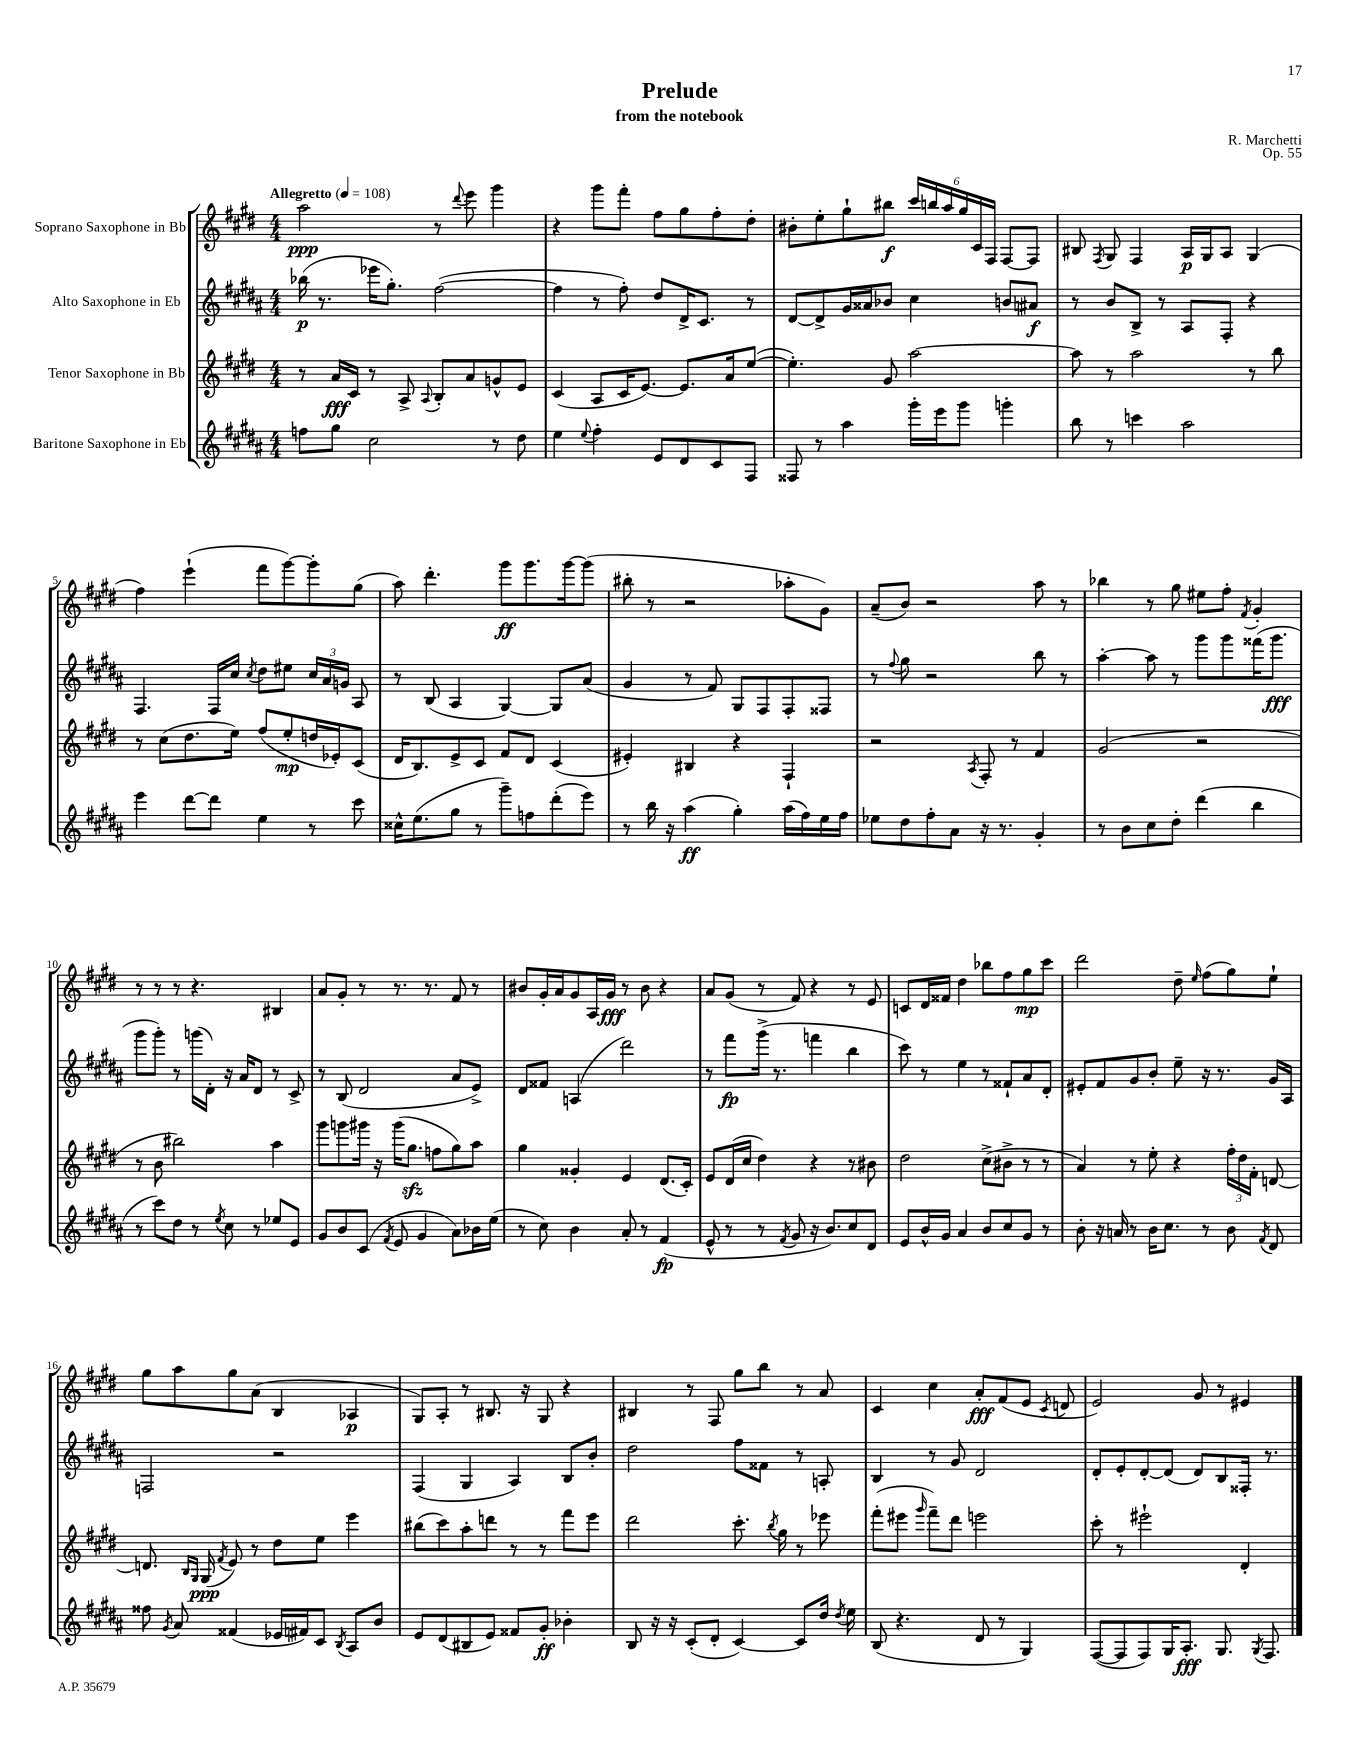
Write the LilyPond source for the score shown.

\header { title = "Prelude" composer = "R. Marchetti" subtitle = "from the notebook" opus = "Op. 55" }
<<
\new StaffGroup <<
\new Staff = "s0" \with { instrumentName = "Soprano Saxophone in Bb" } {
    \clef treble \key e \major \numericTimeSignature \time 4/4 \tempo "Allegretto" 4 = 108
    \autoBeamOff a''2\ppp r8 \appoggiatura { dis'''8 } e'''8 gis'''4 |
    r4 gis'''8[ fis'''8]-. fis''8[ gis''8 fis''8-. dis''8]-. |
    bis'8[-. e''8-. gis''8-! bis''8]\f \tuplet 6/4 { cis'''16[ b''16 a''16 gis''16 cis'16 fis16] } fis8[~ fis8] |
    bis8 \acciaccatura { fis8 } gis8 fis4 a16[\p gis16 a8] gis4( |
    fis''4) e'''4-!( fis'''8[ gis'''8~) gis'''8-. gis''8]( |
    a''8) dis'''4.-. gis'''8[\ff gis'''8. gis'''16~ gis'''8]( |
    bis''8-. r8 r2 aes''8[-. gis'8]) |
    a'8[--( b'8]) r2 a''8 r8 |
    bes''4 r8 gis''8 eis''8[ fis''8]-. \acciaccatura { fis'8 } gis'4-. |
    r8 r8 r8 r4. bis4 |
    a'8[ gis'8]-. r8 r8. r8. fis'8 r8 |
    bis'8[ gis'16-. a'16 gis'8 a16 gis'16]\fff r8 bis'8 r4 |
    a'8[ gis'8]( r8 fis'8) r4 r8 e'8 |
    c'8[ dis'16 fisis'16] dis''4 bes''8[ fis''8 gis''8\mp cis'''8] |
    dis'''2 dis''8-- \grace { e''16 } fis''8[( gis''8) e''8]-! |
    gis''8[ a''8 gis''8 a'8]( b4 aes4\p |
    gis8[) a8]-. r8 bis8. r16 gis8 r4 |
    bis4 r8 fis8 gis''8[ b''8] r8 a'8 |
    cis'4 cis''4 a'8[-.\fff fis'8( e'8] \acciaccatura { cis'8 } d'8 |
    e'2) gis'8 r8 eis'4 \bar "|." |
}
\new Staff = "s1" \with { instrumentName = "Alto Saxophone in Eb" } {
    \clef treble \key b \major \numericTimeSignature \time 4/4
    \autoBeamOff bes''16\p( r8. ees'''16[ gis''8.]-.) fis''2~( |
    fis''4 r8 fis''8-.) dis''8[ dis'16-> cis'8.] r8 |
    dis'8[~ dis'8-> gis'16 aisis'16 bes'8] cis''4 b'8[ ais'8]\f |
    r8 b'8[ b8]-> r8 ais8[ fis8]-. r4 |
    fis4. fis16[ cis''16] \acciaccatura { cis''8 } dis''8[ eis''8] \tuplet 3/2 { cis''16[ ais'16 g'16] } ais8 |
    r8 b8( ais4 gis4~) gis8[ ais'8]( |
    gis'4 r8 fis'8) gis8[ fis8 fis8-. fisis8] |
    r8 \appoggiatura { fis''8 } gis''8 r2 b''8 r8 |
    ais''4~-. ais''8 r8 gis'''8[ gis'''8 fisis'''16( gis'''8.]\fff |
    gis'''8[ gis'''8]-.) r8 g'''16[( dis'16]-.) r16 ais'16[ dis'8] r8 cis'8-> |
    r8 b8( dis'2 ais'8[ e'8]->) |
    dis'8[ fisis'8] a4( dis'''2) |
    r8 fis'''8[\fp gis'''16]->( r8. f'''4 b''4 |
    cis'''8) r8 e''4 r8 fisis'8[-! ais'8 dis'8]-. |
    eis'8[-. fis'8 gis'8 b'8]-. e''8-- r16 r8. gis'16[ ais16] |
    f2 r2 |
    fis4( gis4 ais4) b8[ b'8]-. |
    dis''2 fis''8[ fisis'8] r8 a8-. |
    b4 r8 gis'8 dis'2 |
    dis'8[-. e'8-. dis'8~-. dis'8]( dis'8[) b8 fisis16]-. r8. \bar "|." |
}
\new Staff = "s2" \with { instrumentName = "Tenor Saxophone in Bb" } {
    \clef treble \key e \major \numericTimeSignature \time 4/4
    \autoBeamOff r8 a'16[\fff cis'16] r8 a8-> \appoggiatura { a8 } b8[-. a'8 g'8-^ e'8] |
    cis'4( a8[ cis'16 e'8.]~) e'8.[ a'16 e''8]~( |
    e''4.-.) gis'8 a''2~ |
    a''8 r8 a''2 r8 b''8 |
    r8 cis''8[( dis''8. e''16]) fis''8[( e''8-.\mp d''16 ees'16-.) cis'8]( |
    dis'16[ b8.) e'8-> cis'8] fis'8[ dis'8] cis'4( |
    eis'4-.) bis4 r4 fis4-! |
    r2 \acciaccatura { a8 } fis8-. r8 fis'4 |
    gis'2( r2 |
    r8 b'8 bis''2) a''4 |
    gis'''8[ g'''8 gis'''16] r16 gis'''16[( gis''8.]\sfz f''8[ gis''8) a''8] |
    gis''4 gisis'4-. e'4 dis'8.[( cis'16]-.) |
    e'8[ dis'16( cis''16] dis''4) r4 r8 bis'8 |
    dis''2 cis''8[->( bis'8]-> r8 r8 |
    a'4) r8 e''8-. r4 \tuplet 3/2 { fis''16[-. dis''16 fis'16]-. } d'8~ |
    d'8. \grace { b16[ gis16] } gis16\ppp( \acciaccatura { fis'8 } e'8) r8 dis''8[ e''8] e'''4 |
    bis''8[( cis'''8) a''8-. d'''8] r8 r8 fis'''8[ e'''8] |
    dis'''2 cis'''8.-. \acciaccatura { b''8 } gis''16 r8 ees'''8 |
    fis'''8[-.( eis'''8] \grace { gis'''16 } fis'''8[--) dis'''8] e'''2 |
    cis'''8-. r8 eis'''2-! dis'4-. \bar "|." |
}
\new Staff = "s3" \with { instrumentName = "Baritone Saxophone in Eb" } {
    \clef treble \key b \major \numericTimeSignature \time 4/4
    \autoBeamOff f''8[ gis''8] cis''2 r8 dis''8 |
    e''4 \appoggiatura { e''8 } fis''4-. e'8[ dis'8 cis'8 fis8] |
    fisis8 r8 ais''4 gis'''16[-. e'''16 gis'''8] g'''4-. |
    b''8 r8 c'''4 ais''2 |
    e'''4 dis'''8[~ dis'''8] e''4 r8 cis'''8 |
    cisis''16[-^ e''8.( gis''8] r8 gis'''8[--) f''8 dis'''8-.( e'''8]) |
    r8 b''16 r16 ais''4\ff( gis''4-.) ais''16[( fis''16) e''16 fis''16] |
    ees''8[ dis''8 fis''8-. ais'8] r16 r8. gis'4-. |
    r8 b'8[ cis''8 dis''8]-. dis'''4( b''4 |
    r8 cis'''8[) dis''8] r8 \acciaccatura { e''8 } cis''8 r8 ees''8[ e'8] |
    gis'8[ b'8 cis'8]( \acciaccatura { fis'8 } e'8 gis'4 ais'8[) bes'16 e''16]( |
    r8 cis''8) b'4 ais'8-. r8 fis'4\fp( |
    e'8-^ r8 r8 \acciaccatura { fis'8 } gis'8 r16 b'8.[) cis''8 dis'8] |
    e'8[ b'16-^ gis'16] ais'4 b'8[ cis''8 gis'8] r8 |
    b'8-. r16 a'16 r8 b'16[ cis''8.] r8 b'8 \acciaccatura { fis'8 } dis'8 |
    fisis''8 \acciaccatura { gis'8 } ais'8 fisis'4( ees'16[ fis'16) cis'8] \acciaccatura { b8 } ais8[ b'8] |
    e'8[ dis'8( bis8 e'8]) fisis'8[ gis'8]-.\ff bes'4-. |
    b8 r16 r16 cis'8[-.( dis'8]-. cis'4~) cis'8[ dis''16] \acciaccatura { dis''8 } e''16 |
    b8( r4. dis'8 r8 gis4) |
    fis8[~( fis8 fis8) gis16 ais8.]-.\fff gis8. \acciaccatura { gis8 } fis8. \bar "|." |
}
>>
>>
